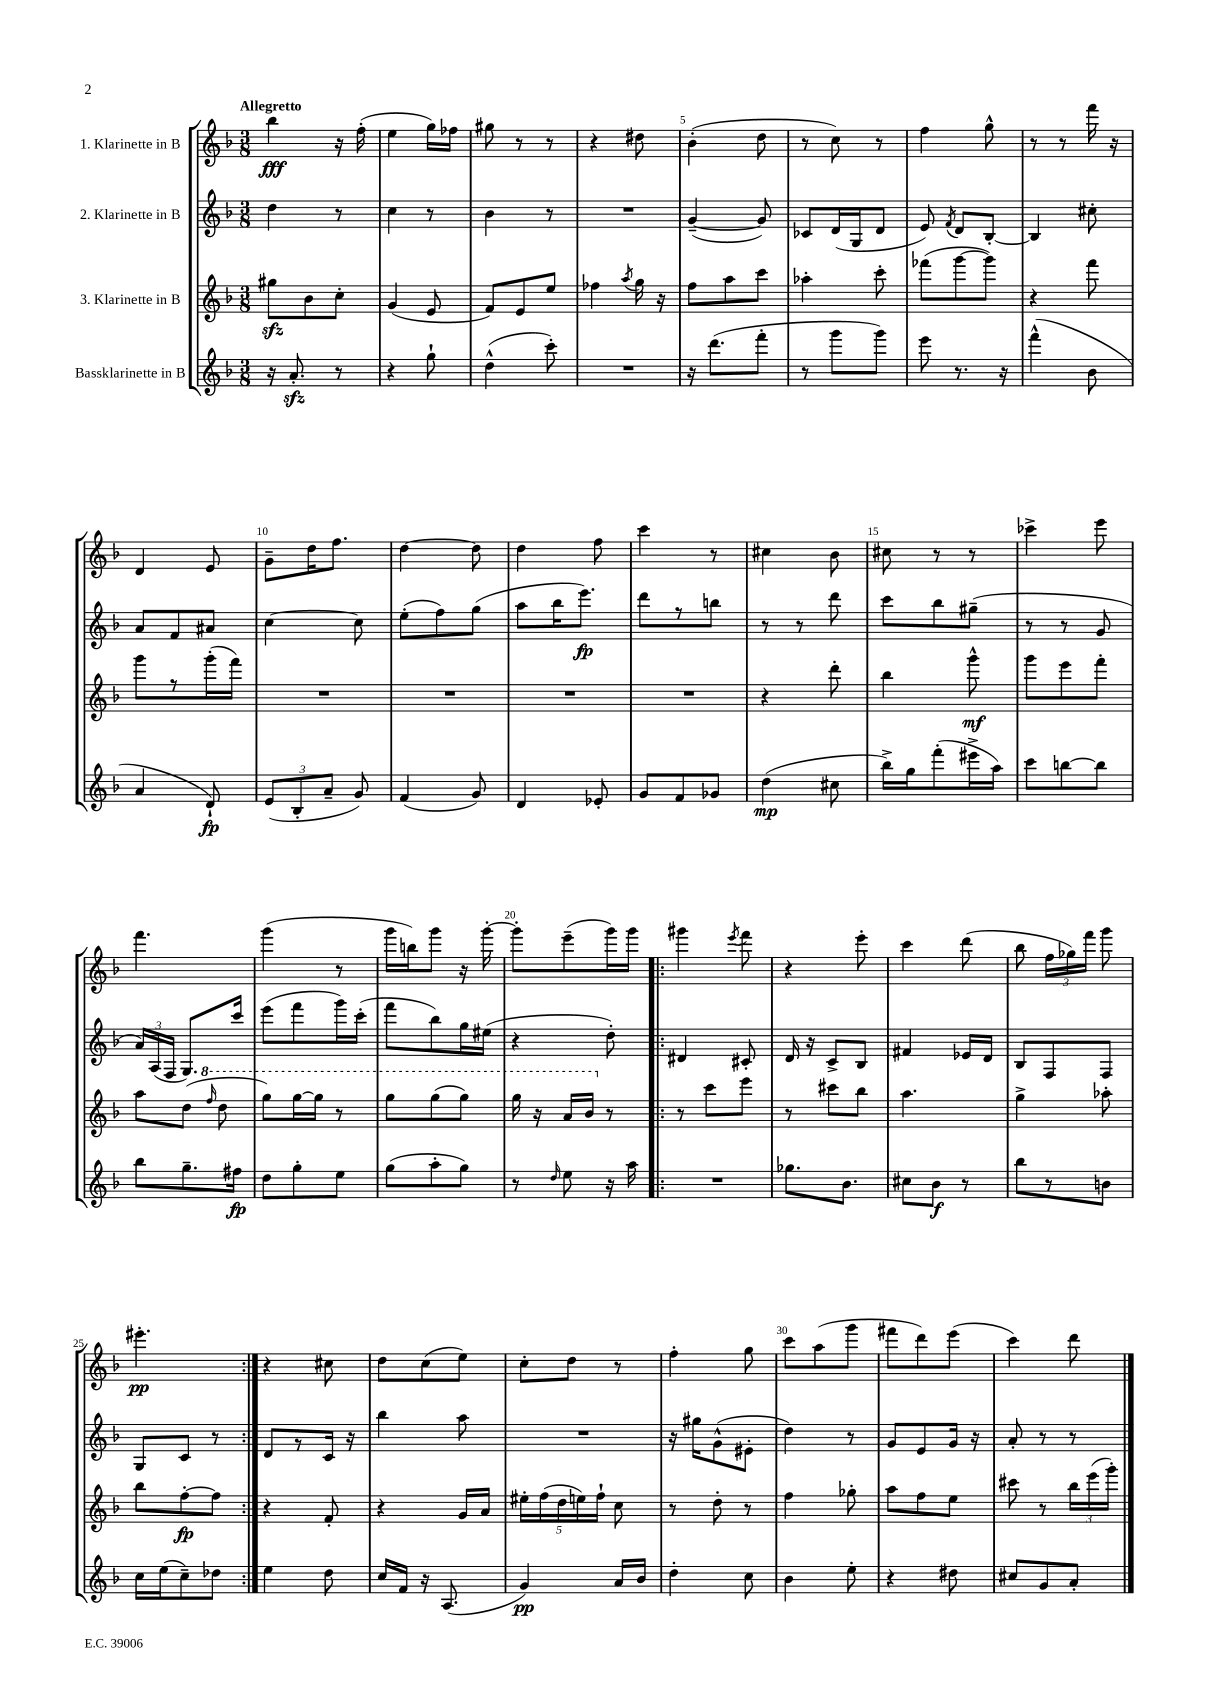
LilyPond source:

<<
\new StaffGroup <<
\new Staff = "s0" \with { instrumentName = "1. Klarinette in B" } {
    \clef treble \key f \major \numericTimeSignature \time 3/8 \tempo "Allegretto"
    \autoBeamOff bes''4\fff r16 f''16-.( |
    e''4 g''16[) fes''16] |
    gis''8 r8 r8 |
    r4 dis''8 |
    bes'4-.( d''8 |
    r8 c''8) r8 |
    f''4 g''8-^ |
    r8 r8 f'''16 r16 |
    d'4 e'8 |
    g'8[-- d''16 f''8.] |
    d''4~ d''8 |
    d''4 f''8 |
    c'''4 r8 |
    cis''4 bes'8 |
    cis''8 r8 r8 |
    ces'''4-> e'''8 |
    f'''4. |
    g'''4( r8 |
    g'''16[ b''16) g'''8] r16 g'''16~-. |
    g'''8[-. e'''8--( g'''16) g'''16] |
    \repeat volta 2 { gis'''4 \acciaccatura { e'''8 } f'''8 |
    r4 e'''8-. |
    c'''4 d'''8( |
    bes''8 \tuplet 3/2 { f''16[ ges''16) f'''16] } g'''8 |
    eis'''4.-.\pp | }
    r4 cis''8 |
    d''8[ c''8( e''8]) |
    c''8[-. d''8] r8 |
    f''4-. g''8 |
    c'''8[ a''8( g'''8] |
    fis'''8[ d'''8) e'''8]( |
    c'''4) d'''8 \bar "|." |
}
\new Staff = "s1" \with { instrumentName = "2. Klarinette in B" } {
    \clef treble \key f \major \numericTimeSignature \time 3/8
    \autoBeamOff d''4 r8 |
    c''4 r8 |
    bes'4 r8 |
    R4. |
    g'4~--( g'8) |
    ces'8[ d'16( g16 d'8] |
    e'8) \acciaccatura { f'8 } d'8[ bes8]~-. |
    bes4 cis''8-. |
    a'8[ f'8 ais'8] |
    c''4~ c''8 |
    e''8[-.( f''8) g''8]( |
    a''8[ bes''16 e'''8.]\fp) |
    d'''8[ r8 b''8] |
    r8 r8 d'''8 |
    c'''8[ bes''8 gis''8]--( |
    r8 r8 g'8 |
    \tuplet 3/2 { a'16[) a16( f16] } g8.[) c'''16] |
    e'''8[( f'''8 g'''16) c'''16]-.( |
    f'''8[ bes''8) g''16 eis''16]( |
    r4 d''8-.) |
    \repeat volta 2 { dis'4 cis'8-. |
    d'16 r16 c'8[-> bes8] |
    fis'4 ees'16[ d'16] |
    bes8[ f8 f8] |
    g8[ c'8] r8 | }
    d'8[ r8 c'16] r16 |
    bes''4 a''8 |
    R4. |
    r16 gis''16[ g'8-^( eis'8]-. |
    d''4) r8 |
    g'8[ e'8 g'16] r16 |
    a'8-. r8 r8 \bar "|." |
}
\new Staff = "s2" \with { instrumentName = "3. Klarinette in B" } {
    \clef treble \key f \major \numericTimeSignature \time 3/8
    \autoBeamOff gis''8[\sfz bes'8 c''8]-. |
    g'4( e'8 |
    f'8[) e'8 e''8] |
    fes''4 \acciaccatura { a''8 } g''16 r16 |
    f''8[ a''8 c'''8] |
    aes''4-. c'''8-. |
    fes'''8[( g'''8~ g'''8]) |
    r4 f'''8 |
    g'''8[ r8 g'''16-.( f'''16]) |
    R4. |
    R4. |
    R4. |
    R4. |
    r4 d'''8-. |
    bes''4 g'''8-^\mf |
    g'''8[ e'''8 f'''8]-. |
    a''8[ d''8]( \ottava #1 \grace { f'''16 } d'''8 |
    g'''8[) g'''16~ g'''16] r8 |
    g'''8[ g'''8( g'''8]) |
    g'''16 r16 a''16[ bes''16] \ottava #0 r8 |
    \repeat volta 2 { r8 c'''8[ e'''8] |
    r8 cis'''8[ bes''8] |
    a''4. |
    g''4-> aes''8-. |
    bes''8[ f''8~-.\fp f''8] | }
    r4 f'8-. |
    r4 g'16[ a'16] |
    \tuplet 5/4 { eis''16[-. f''16( d''16 e''16) f''16]-! } c''8 |
    r8 d''8-. r8 |
    f''4 ges''8-. |
    a''8[ f''8 e''8] |
    cis'''8 r8 \tuplet 3/2 { bes''16[ e'''16( g'''16]-.) } \bar "|." |
}
\new Staff = "s3" \with { instrumentName = "Bassklarinette in B" } {
    \clef treble \key f \major \numericTimeSignature \time 3/8
    \autoBeamOff r16 a'8.-.\sfz r8 |
    r4 g''8-! |
    d''4-^( c'''8-.) |
    R4. |
    r16 d'''8.[( f'''8]-. |
    r8 g'''8[ g'''8]) |
    e'''8 r8. r16 |
    f'''4-^( bes'8 |
    a'4 d'8-!\fp) |
    \tuplet 3/2 { e'8[( bes8-. a'8]-- } g'8) |
    f'4( g'8) |
    d'4 ees'8-. |
    g'8[ f'8 ges'8] |
    d''4\mp( cis''8 |
    bes''16[->) g''16 f'''8-.( eis'''16-> a''16]) |
    c'''8[ b''8~ b''8] |
    bes''8[ g''8.-- fis''16]\fp |
    d''8[ g''8-. e''8] |
    g''8[( a''8-. g''8]) |
    r8 \grace { d''16 } e''8 r16 a''16 |
    \repeat volta 2 { R4. |
    ges''8.[ bes'8.] |
    cis''8[ bes'8]\f r8 |
    bes''8[ r8 b'8] |
    c''16[ e''16( c''8--) des''8] | }
    e''4 d''8 |
    c''16[ f'16] r16 a8.( |
    g'4\pp) a'16[ bes'16] |
    d''4-. c''8 |
    bes'4 e''8-. |
    r4 dis''8 |
    cis''8[ g'8 a'8]-. \bar "|." |
}
>>
>>
\layout { \context { \Score \override BarNumber.break-visibility = ##(#f #t #t) barNumberVisibility = #(every-nth-bar-number-visible 5) } }
